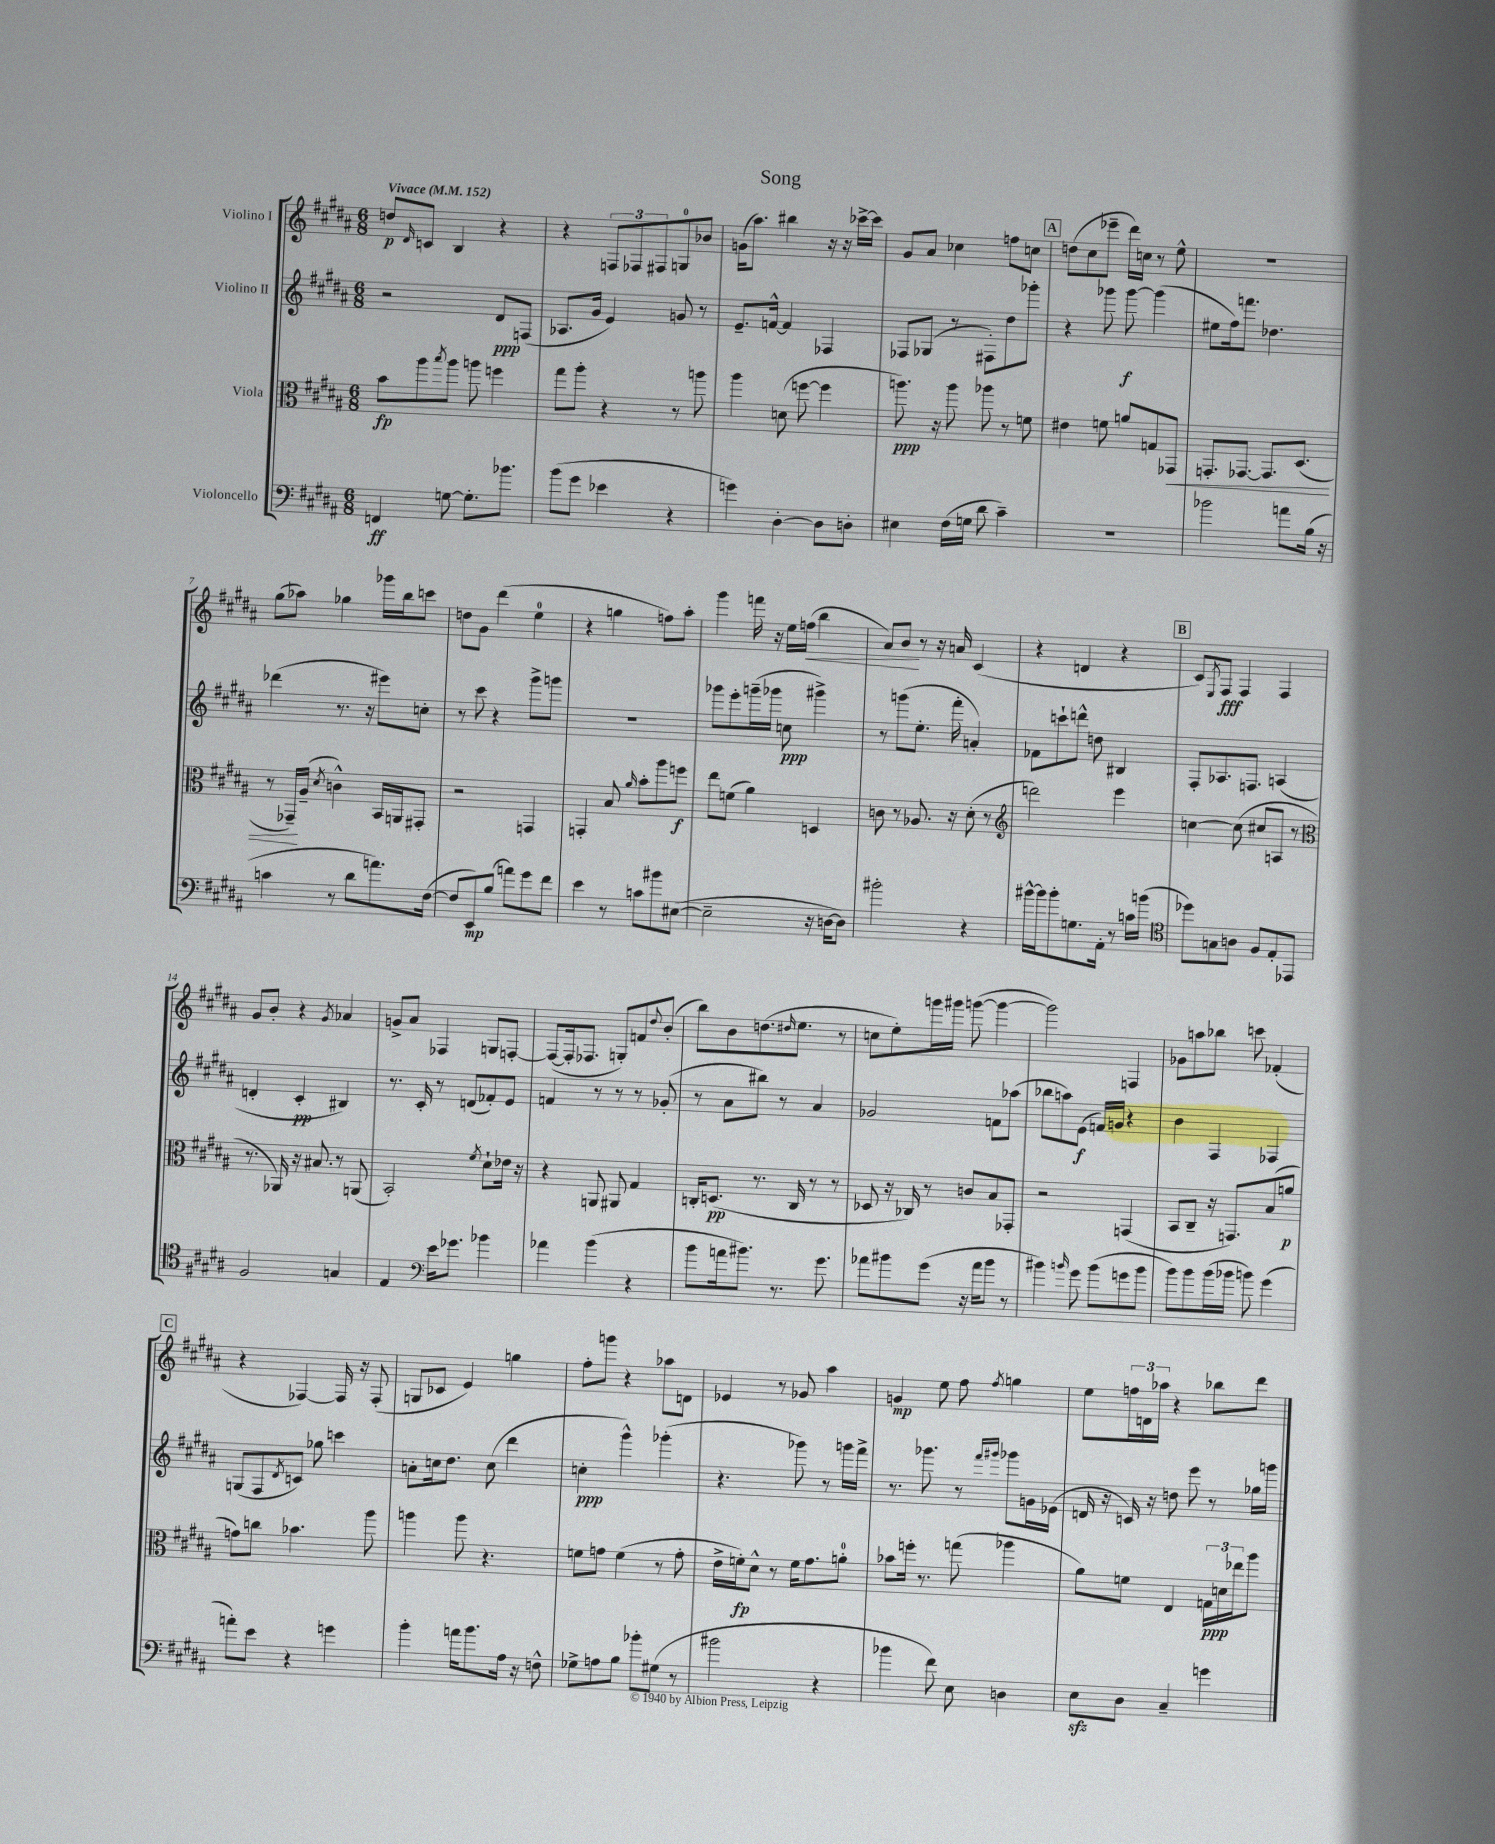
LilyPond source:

\header { title = "Song" }
<<
\new StaffGroup <<
\new Staff = "s0" \with { instrumentName = "Violino I" } {
    \clef treble \key b \major \numericTimeSignature \time 6/8 \tempo "Vivace" 4 = 152
    d''8\p \grace { dis'16 } c'8 b4 r4 |
    r4 \tuplet 3/2 { f8 fes8 fis8 } g8-0 bes'8 |
    g'16( ais''8.) bis''4 r16 r16 ces'''16~-> ces'''16 |
    gis'8 ais'8 ces''4 f''8 c''8 |
    \mark \markup { \box "A" } d''8( cis''8 ees'''8-- dis'''16) c''16 r8 e''8-^ |
    R2. |
    gis''8( aes''8) ges''4 ges'''16 b''16 c'''8 |
    d''8 gis'8 dis'''4( e''4-0 |
    r4 g''4 f''8) ais''8-. |
    gis'''4 f'''16 r16 e''16 f''16\<( b''4 |
    ais'8) b'8\! r8 r16 a'16 cis'4( |
    r4 d'4 r4 |
    \mark \markup { \box "B" } cis'8) \acciaccatura { e8 } fis8\fff fis4 fis4 |
    gis'8 b'8-. r4 \acciaccatura { gis'8 } aes'4 |
    g'8-> ais'8 fes4 g8 f8~-. |
    f8~( f16-. fes8. g8-.) f'8 \appoggiatura { dis''8 } b'8-.( |
    b''8) b'8 d''8.( \grace { dis''16 } e''8. r8 |
    c''8 e''8-.) g'''16 gis'''16 g'''8~( g'''4~ |
    g'''2) f4 |
    ges'8 a''8 bes''8 c'''8 fes'4-.( |
    \mark \markup { \box "C" } r4 fes4~) fes16 r16 fes8-.( |
    g8 ces'8 e'4) g''4 |
    fis''8-. g'''8 r4 aes''8 d'8 |
    ees'4 r8 ges'8 ais''4 |
    g'4\mp e''8 fis''8 \acciaccatura { fis''8 } g''4 |
    e''8 \tuplet 3/2 { f''16 d'16 aes''16 } r4 bes''8 dis'''8 \bar "|." |
}
\new Staff = "s1" \with { instrumentName = "Violino II" } {
    \clef treble \key b \major \numericTimeSignature \time 6/8
    r2 dis'8\ppp f8( |
    aes8. gis'16 e'4) g'8 r8 |
    e'8.-- f'16~-^ f'4 fes4 |
    fes8 ges8( r8 fis8-.) dis''8 ges'''8-. |
    \mark \markup { \box "A" } r4 ges'''8 ges'''8~\f ges'''4( |
    eis''8 fis''16) f'''8. des''4. |
    des'''4( r8. r16 eis'''8) c''8-. |
    r8 cis'''8 r4 gis'''8-> g'''8 |
    R2. |
    ges'''8 e'''8-. g'''16--( ges'''16 c''8\ppp gis'''4->) |
    r8 g'''8( e''8.-. fis'''16-. a'4-.) |
    fes'8 c'''8-! d'''8-^ d''8 bis4 |
    \mark \markup { \box "B" } fis8-. aes8. f8. a4( |
    d'4-. cis'4-.\pp bis4) |
    r8. cis'16-. r8 d'8( fes'8-.) e'8 |
    f'4 r8 r8 r8 ges'8-.( |
    r8 ais'8 bis''8) r8 ais'4 |
    ges'2 f'8 aes''8( |
    bes''8 a''8) e'8\f( f'16) g'16 r4 |
    b'4 fis4 fes4 |
    \mark \markup { \box "C" } g8( fis8 \acciaccatura { dis'8 } c'8) ges''8 c'''4 |
    a'8-. c''16 dis''8. c''8( dis'''4 |
    c''4-.\ppp gis'''4-^) ges'''4-.( |
    r4. ges'''8) r8 g'''16 fis'''16-> |
    r8. ges'''8. r8 \grace { fis'''16 gis'''16 } ges'''8 g'16 ees'16( |
    d'16 r16 c'16) r16 d''8 e'''8 r8 ges''16 g'''16 \bar "|." |
}
\new Staff = "s2" \with { instrumentName = "Viola" } {
    \clef alto \key b \major \numericTimeSignature \time 6/8
    b'8\fp ais''8 \acciaccatura { b''8 } ais''8 a''8 f''4 |
    gis''8 ais''8-. r4 r8 a''8 |
    ais''4 d'8( f''8~ f''4 |
    a''8.\ppp) r16 a''8 aes''8 r8 f'8 |
    \mark \markup { \box "A" } eis'4 f'8 a'8 g8 ges,8\< |
    g,8.-. ges,8.~ ges,8. dis8.( |
    r8 ges,16--\!) ais16--( \acciaccatura { dis'8 } c'4-^) b,16 a,16 gis,8-. |
    r2 g,4 |
    g,4-. b8 \grace { ais'16 } b'8-. ais''8 f''8\f |
    e''8 f'8( ais'4) d4 |
    c'8 r8 aes8. r16 dis'8-.( r8 |
    \clef treble d'''2) e'''4 |
    \mark \markup { \box "B" } c''4~ c''8( cis''8 a8 r8 |
    \clef alto r8. aes,16) r16 bis8. r8 a,8( |
    b,2-.) \acciaccatura { fis'8 } dis'8-! ees'16 r16 |
    r4 a,8 ais,8 gis4 |
    c16-. d8.\pp( r8. c16 r8 r8 |
    des8 r16 ces16) r8 c'8 b8 ges,8-. |
    r2 g,4( |
    b,8 cis8-- r16 g,8.) b8( a'8\p |
    \mark \markup { \box "C" } g'8) c''8 bes'4. ais''8 |
    a''4 a''8 r4. |
    f'8 g'8 f'4( r8 g'8-. |
    e'16-> f'16-.\fp) dis'8-^ r8 f'16 gis'8. a'8-0-. |
    bes'8 f''16-. r8. g''8( aes''4 |
    ais'8) f'8 e4 \tuplet 3/2 { g16\ppp d'16 ees''16 } ais''8 \bar "|." |
}
\new Staff = "s3" \with { instrumentName = "Violoncello" } {
    \clef bass \key b \major \numericTimeSignature \time 6/8
    f,4\ff g8~ g8.-. bes'8. |
    b'8( gis'8 ees'4 r4 |
    g'4) dis4~-. dis8 d8-. |
    eis4 fis16( g16 dis'8 cis'4--) |
    \mark \markup { \box "A" } r2. |
    bes'2 a'8 b16( r16 |
    c'4 r8 dis'8 a'8.) fis16~( |
    fis8 e,8\mp) b8( a'8) gis'8 fis'8 |
    e'4 r8 c'8 bis'8 eis8~( |
    eis2-- r16 d16~ d8) |
    bis'2-. r4 |
    bis'16~-^ bis'16 bis'8-. g8. ais,16-. r8 c'16 b'16( |
    \mark \markup { \box "B" } \clef tenor des''8) g8 a8 fis8 e8-. ees,8 |
    fis2 g4 |
    e4 \clef bass e'16 ges'8. bes'4 |
    aes'4 b'4( r4 |
    b'8 a'16 bis'8.) r8. gis'8. |
    aes'8 bis'8 gis'8( r16 aes'16 bis'8 r8 |
    bis'4) \grace { b'16 } gis'8 b'8( g'8 b'8 |
    b'8) b'8 b'16( bes'16 b'8) gis'4( |
    \mark \markup { \box "C" } a'8-.) e'8 r4 g'4 |
    b'4-. a'16 b'8. ais16 r16 f8-^ |
    ges8-> a8 b8 bes'8-. gis8( r8 |
    bis'2 r4 |
    bes'4 fis'8) e8 d4 |
    e8\sfz dis8 cis4-- g'4 \bar "|." |
}
>>
>>
